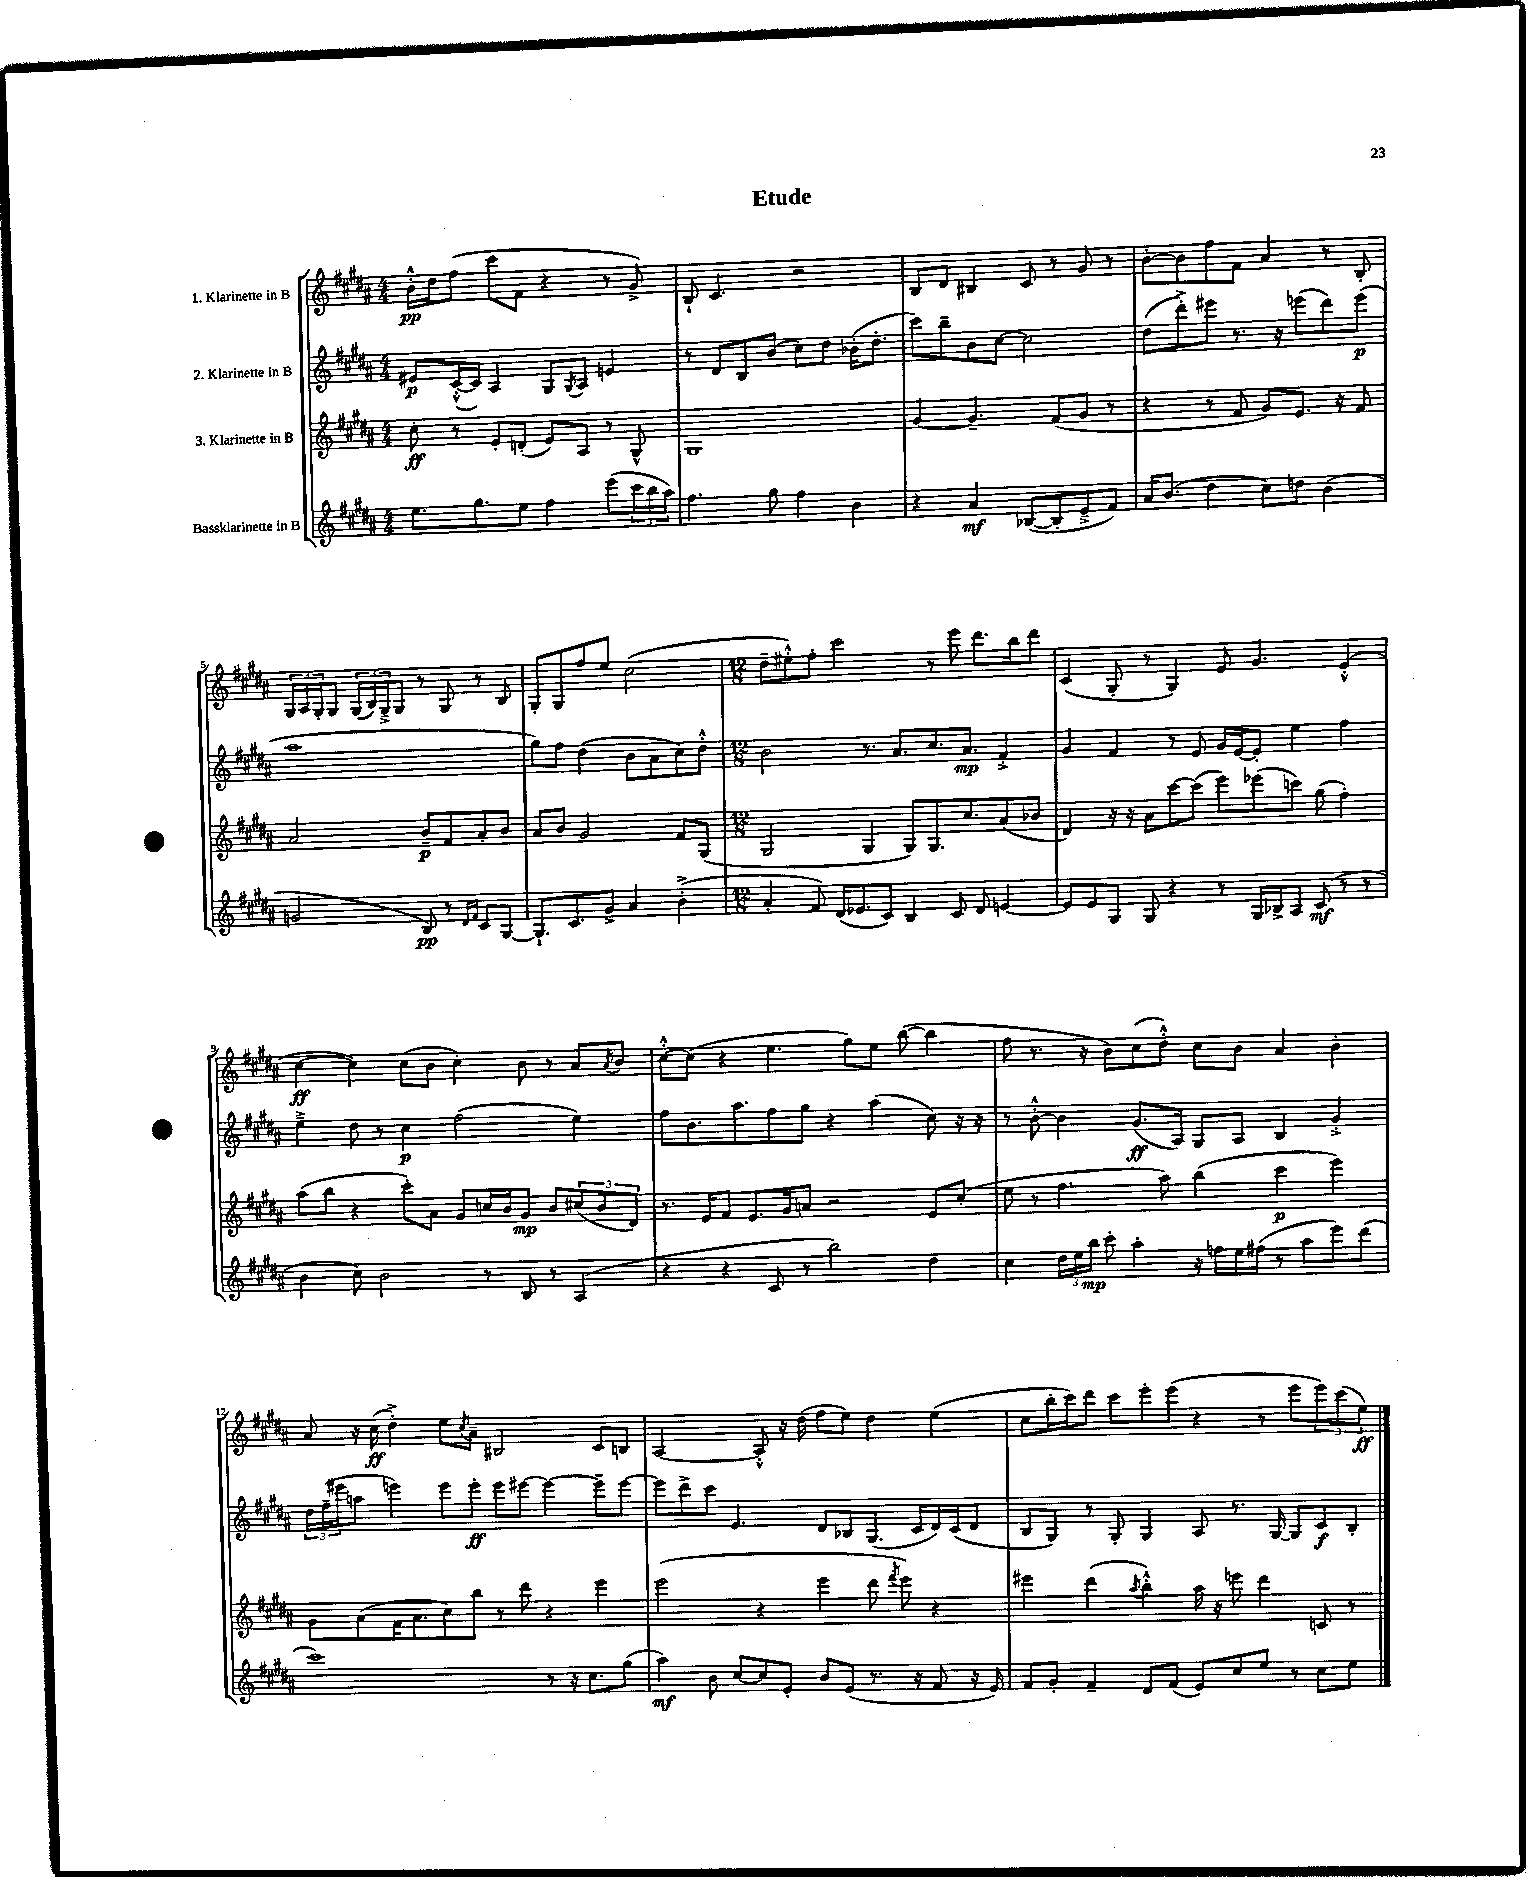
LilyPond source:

\header { title = "Etude" }
<<
\new StaffGroup <<
\new Staff = "s0" \with { instrumentName = "1. Klarinette in B" } {
    \clef treble \key b \major \numericTimeSignature \time 4/4
    b'16-.-^\pp dis''16 fis''8( cis'''8 fis'8 r4 r8 gis'8->) |
    b8-! cis'4. r2 |
    b8 dis'8 bis4 cis'8 r8 gis'8 r8 |
    b'8~-. b'8 fis''8 fis'8 ais'4 r8 b8-. |
    \tuplet 3/2 { gis16 ais16 gis16-. } gis8 \tuplet 3/2 { gis16( b16) gis16---> } gis8 r8 gis8 r8 b8 |
    gis8-. gis8 fis''8 e''8 cis''2( |
    \numericTimeSignature \time 12/8 dis''8-- eis''8-.-^) fis''8-. cis'''2 r8 e'''8 dis'''8. b''16 dis'''8 |
    cis'4( gis8-. r8 gis4) e'8 gis'4. e'4-.-^( |
    cis''4~\ff cis''4) cis''8( b'8 cis''4-.) b'8 r8 ais'8 \acciaccatura { ais'8 } b'8 |
    cis''8~-.-^ cis''8( r4 e''4. gis''8) e''8 b''8~( b''4 |
    fis''8 r8. r16 b'8) cis''8( dis''8-.-^) cis''8 b'8 ais'4 b'4-. |
    ais'8 r16 cis''16\ff( dis''4-.->) e''8 \acciaccatura { cis''8 } ais'8-- bis2 cis'8 b8 |
    ais2~ ais8-.-^ r16 dis''16( fis''8 e''8) dis''4 e''4( |
    cis''8 b''16-. cis'''16) dis'''8 cis'''8 e'''8-. e'''8( r4 r8 e'''8 \tuplet 3/2 { e'''8) cis'''8( e''8\ff) } \bar "|." |
}
\new Staff = "s1" \with { instrumentName = "2. Klarinette in B" } {
    \clef treble \key b \major \numericTimeSignature \time 4/4
    eis'8\p cis'16~-.-^( cis'16) ais4 gis8 \acciaccatura { gis8 } ais8 e'4 |
    r8 dis'8 b8 b'8( cis''8) dis''8 bes'16-.( dis''8.-. |
    cis'''8) b''8-- b'8 cis''8~ cis''2 |
    dis''8( dis'''8-.->) eis'''8 r8. r16 e'''8( dis'''8) e'''8\p( |
    ais''1 |
    gis''8) fis''8 dis''4( b'8 ais'8 cis''8) dis''8-.-^ |
    \numericTimeSignature \time 12/8 b'2 r8. ais'8. cis''8. ais'8.\mp fis'4-.-> |
    gis'4 fis'4 r8 e'8 gis'16 e'16~ e'8-. e''4 fis''4 |
    e''4---> dis''8 r8 cis''4\p fis''2( e''4) |
    fis''8 b'8. ais''8. fis''8 gis''8 r4 ais''4( cis''8) r16 r16 |
    r8 b'8~-.-^ b'4 gis'8.\ff( ais16) gis8 ais8 b4 gis'4-.-> |
    \tuplet 3/2 { dis''16 fis''16--( eis'''16 } a''8 e'''4) e'''8 e'''8-.\ff e'''8 eis'''8~ eis'''4~ eis'''8-- eis'''8~ |
    eis'''8 dis'''8-> cis'''8 e'4. dis'8 bes8 gis8.( cis'16 dis'16) cis'16( dis'8 |
    b8 gis8) r8 gis8-. gis4 ais8 r8. gis16~ gis8 cis'8\f b8-. \bar "|." |
}
\new Staff = "s2" \with { instrumentName = "3. Klarinette in B" } {
    \clef treble \key b \major \numericTimeSignature \time 4/4
    cis''8-.\ff r8 e'8-. d'8-.( e'8) ais8 r8 gis8-^ |
    gis1 |
    gis'4~ gis'4.-- fis'8( gis'8 r8 |
    r4 r8 fis'8 gis'8) e'8. r16 fis'8 |
    ais'2 b'8--\p fis'8 ais'8-. b'8 |
    ais'8 b'8 gis'2 fis'8 gis8( |
    \numericTimeSignature \time 12/8 gis2 gis4 gis8) gis8. cis''8. ais'8( bes'8 |
    dis'4) r16 r16 ais'8 cis'''8~ cis'''8( e'''8) ees'''8( c'''8) gis''8( fis''4-.) |
    ais''8( b''8 r4 cis'''8-.) ais'8 gis'8 c''16 b'16 gis'8\mp b'8 \tuplet 3/2 { cis''8( b'8 dis'8) } |
    r8. e'16 fis'8 e'8. gis'16 a'8 r2 e'8 cis''8-.( |
    e''8 r8 fis''4. ais''8) b''4( cis'''4\p e'''4) |
    gis'8 ais'8( fis'16 ais'8. cis''8) b''8 r8 dis'''8 r4 e'''4 |
    e'''2( r4 e'''4 dis'''8 \acciaccatura { fis'''8 } e'''8) r4 |
    eis'''4 dis'''4( \acciaccatura { ais''8 } b''4-.-^) ais''16 r16 e'''8 dis'''4 c'8 r8 \bar "|." |
}
\new Staff = "s3" \with { instrumentName = "Bassklarinette in B" } {
    \clef treble \key b \major \numericTimeSignature \time 4/4
    e''8. gis''8. e''8 fis''4 e'''8( \tuplet 3/2 { cis'''16 b''16 ais''16) } |
    fis''4. gis''8 fis''4 b'4 |
    r4 ais'4\mf bes8~( bes8-. e'8---> fis'8) |
    ais'16 b'8.( dis''4 cis''8) d''8 b'4( |
    g'2 b8\pp) r8 \grace { dis'16 fis'16 } cis'8 gis8~ |
    gis8.-! cis'8. gis'8-> ais'4 b'4-.->( |
    \numericTimeSignature \time 12/8 ais'4-. fis'8) dis'16( ees'8. cis'8) b4 cis'8 dis'8 e'4~ |
    e'8 e'8 gis8 gis8 r4 r8 gis16 bes16-> ais8 cis'8\mf( r8 r8 |
    b'4 cis''8) b'2 r8 b8 r8 ais4( |
    r4 r4 cis'8 r8 b''2) dis''4 |
    cis''4 \tuplet 3/2 { dis''16 e''16 b''16\mp } cis'''8-. ais''4-. r16 f''16 e''16 fis''16( r8 ais''8 e'''8) dis'''8( |
    cis'''1) r8 r16 cis''8. gis''8( |
    ais''4\mf) b'8 cis''8~ cis''8 e'8-. b'8 e'8( r8. r16 fis'8 r16 e'16) |
    fis'8 gis'8-. fis'4-- dis'8 fis'8( e'8) cis''8 e''8 r8 cis''8 e''8 \bar "|." |
}
>>
>>
